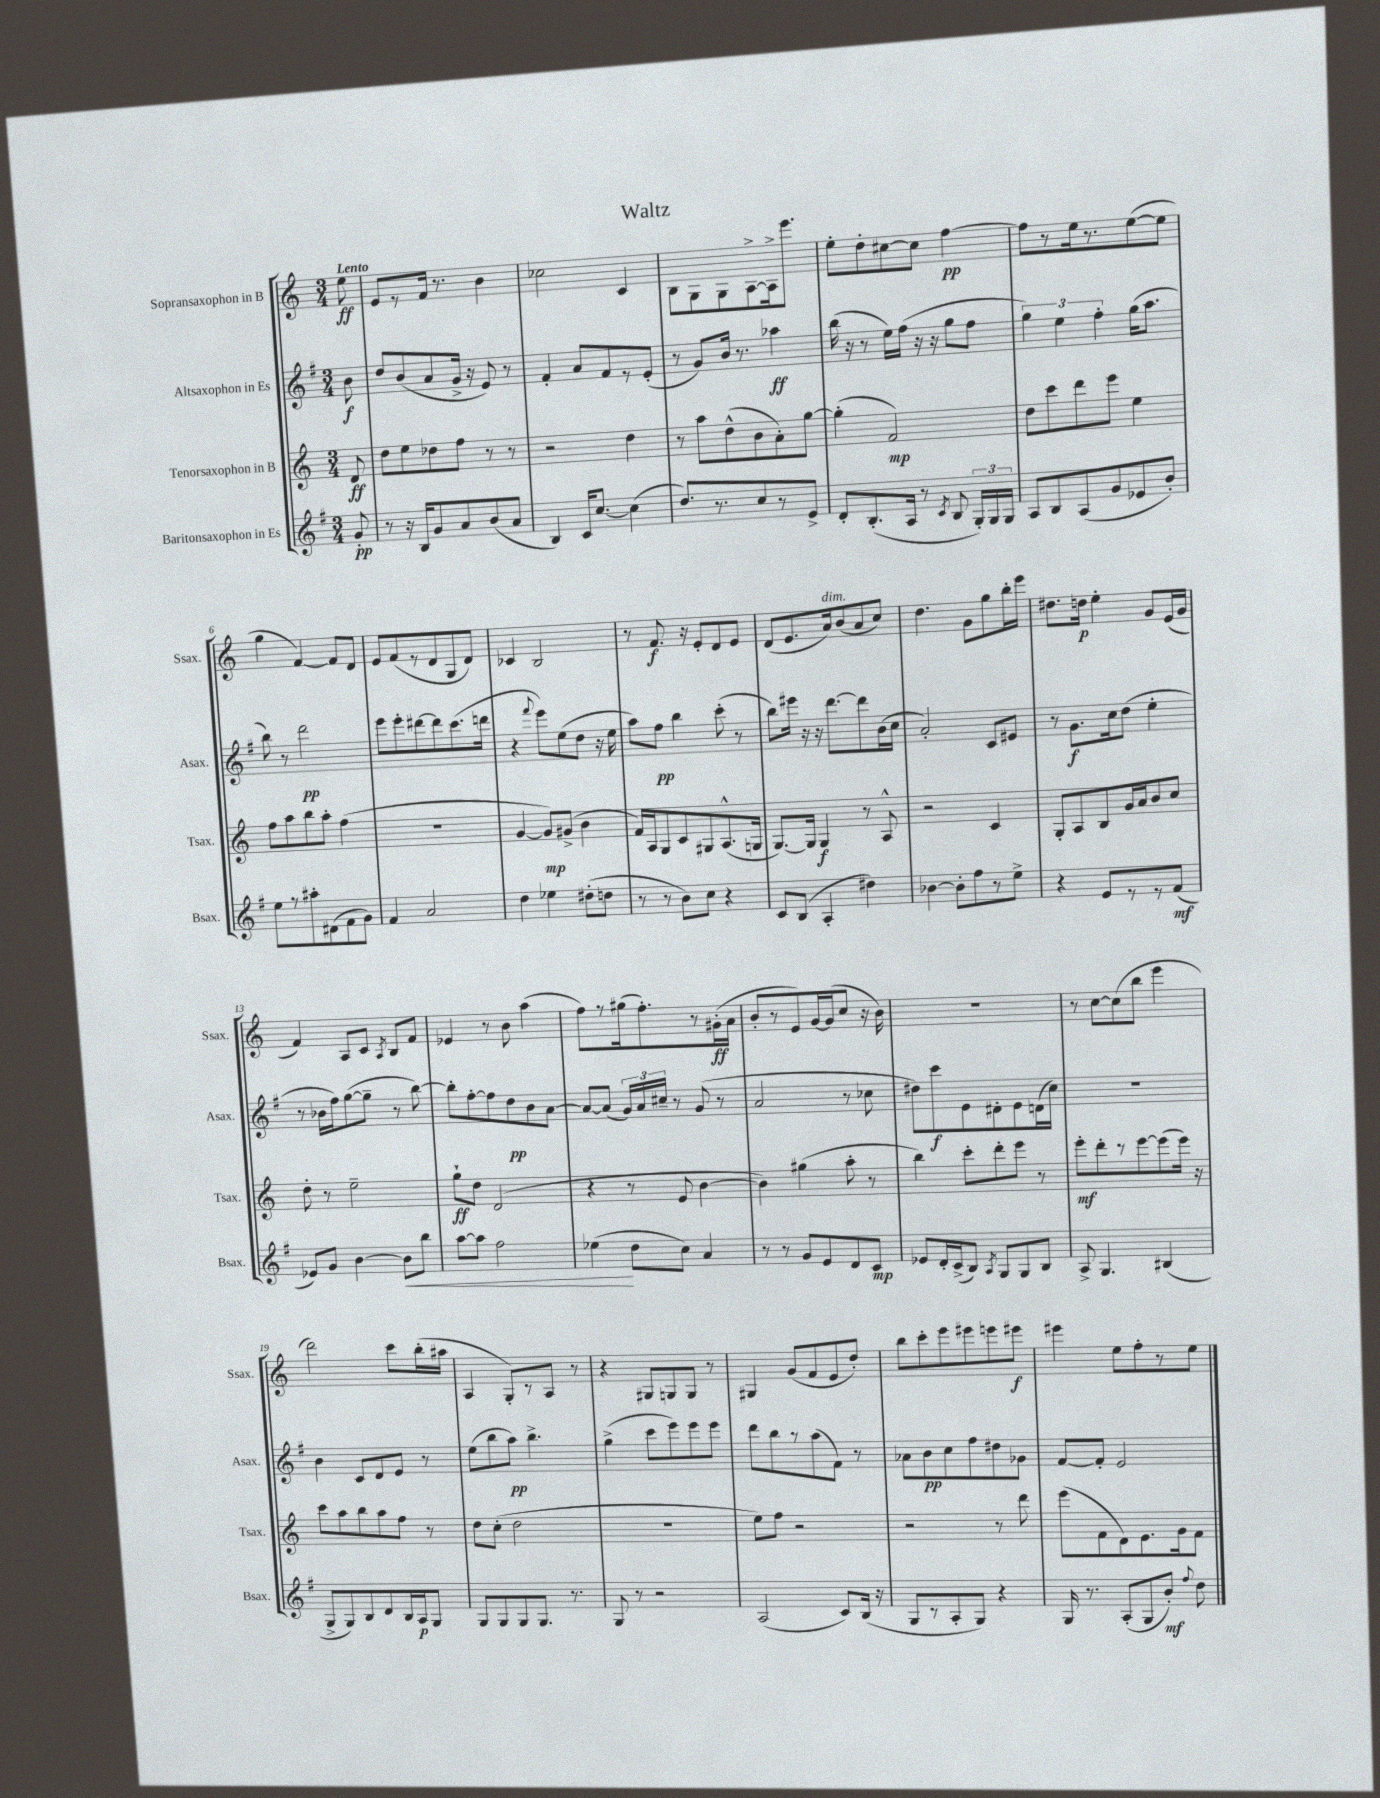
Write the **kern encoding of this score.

**kern	**kern	**kern	**kern
*staff4	*staff3	*staff2	*staff1
*clefG2	*clefG2	*clefG2	*clefG2
*k[f#]	*k[]	*k[f#]	*k[]
*M3/4	*M3/4	*M3/4	*M3/4
8g'	8d	8b	8ee
=	=	=	=
8r	8dd	8dd	8e
16r	8ee	(8b	8r
16B	.	.	.
8g	8dd-	8a	16f
.	.	.	8.r
8a	8ff	16g^	.
.	.	16r	.
(8b	8r	8e)	4b
8a	8r	8r	.
=	=	=	=
4B)	2r	4f#'	2cc-
16c	.	8a	.
[8.cc	.	.	.
.	.	8f#	.
(4cc]	4dd	8r	4c
.	.	(8e'	.
=	=	=	=
8.dd)	8r	8r	8B
.	8aa	8g)	8G
8.r	.	.	.
.	(8dd^^	16b	8G
.	.	8.r	.
8cc	8b	.	[8A^
8r	8a')	4aa-	16A^]
.	.	.	8.eee
8e^	[8gg	.	.
=	=	=	=
8d'	(4gg']	(16bb	8ee'
.	.	16r	.
(8.B'	.	8r	8dd'
.	2f)	16ee)	[8cc#
16A	.	(16ff#	.
8r	.	16r	8cc#]
.	.	16r	.
8qc	.	.	.
8B	.	8gg	[4ff
24G')	.	8ff#	.
24G	.	.	.
24G	.	.	.
=	=	=	=
8A	8dd	6gg)	8ff]
8B	8ccc	.	8r
.	.	6ee	.
(8A	8ddd	.	16ee
.	.	.	8.r
.	.	6ff#'	.
8g	8eee	.	.
8e-	4ee	(16gg	([8ee
.	.	8.aa	.
8b')	.	.	8ee]
=	=	=	=
8ee	8ff	8bb)	4gg
8r	8aa	8r	.
8aa#'	8bb	2ddd	[4f)
(8d#	8aa'	.	.
8f#	(4ff	.	8f]
8g)	.	.	8d
=	=	=	=
4f#	2.r	8eee	8e
.	.	8eee'	(8f
2a	.	[8ddd#	8r
.	.	8ddd#]	8d
.	.	(8.ccc	8G
.	.	.	8d)
.	.	16ddd	.
=	=	=	=
4dd	[4g	4r	4c-
.	.	8qqfff#	.
4ee-	8g])	8eee)	2B
.	(8g#^	(8ee	.
(8dd#'	4b	8dd	.
8dd	.	16r	.
.	.	16ee	.
=	=	=	=
8r	16f)	8aa)	8r
.	16A	.	.
8r	8G	8ff#	8.f
8b)	8c	4bb	.
.	.	.	16r
8cc	8G#	.	8e'
4r	(8.A^^	(8ccc'	8d
.	.	8r	8e
.	16G	.	.
=	=	=	=
8c	[8.G)	8bb)	(8d
(8B	.	16eee#	8.e
.	16G]	16r	.
4A'	4G	16r	.
.	.	[8.ddd	16a)
.	.	.	(8b
4dd#)	8r	8ddd]	8a
.	8A^^	(16b	8cc)
.	.	16cc	.
=	=	=	=
[4b-	2r	2a')	4.dd
8b-']	.	.	.
8ff#	.	.	8g
8r	4c	8c	8gg
8ee^	.	8e#	16bb'
.	.	.	16eee
=	=	=	=
4r	8G'	8r	8.dd#
.	8A	8.g	.
.	.	.	16dd
8e	8B	.	4ee'
.	.	16cc	.
8r	16g	(8dd	.
.	16a	.	.
8r	8b	4ee'	8g
(8f#	8cc	.	(16e
.	.	.	16g
=	=	=	=
8e-)	8dd'	8r	4f)
8g	8r	16b-	.
.	.	16ff#)	.
[4b	2ee~	([8gg	8A
.	.	8gg~]	8c
.	.	.	8qA
8b]	.	8r	8B
8bb	.	[8bb)	8f
=	=	=	=
[8aa	8gg`	8bb']	4e-
8aa]	8dd	[8ff#'	.
2ff#	(2d	8ff#]	8r
.	.	8dd	8b
.	.	8b	(4aa
.	.	[8a	.
=	=	=	=
(4ee-	4r	8a_	8ff)
.	.	(8a]	8r
8dd	8r	24g)	(16gg#
.	.	24a	.
.	.	.	8.ff')
.	.	24cc#~	.
8cc)	8e	8r	.
4a	[4b	(8g	8r
.	.	8r	(16g#'
.	.	.	16a
=	=	=	=
8r	4b])	2a	8b'
8r	.	.	8r
8g	(4gg#	.	8e)
8e	.	.	[16g
.	.	.	(16g]
8d	8aa'	8r	8cc
8c	8r	8cc-	16r
.	.	.	16b)
=	=	=	=
8e-	4bb)	8dd#)	2.r
16d'	.	8ccc	.
(16c^	.	.	.
8B)	8ccc'	8e	.
8qA	.	.	.
8G	8ddd'	8d#'	.
8G	8eee	8e	.
8B	8r	(16d	.
.	.	16cc)	.
=	=	=	=
8A^	8eee'	2.r	8r
4.G	8ddd'	.	[8cc
.	8r	.	(8cc]
.	[8eee	.	8bb
(4B#	(8eee]	.	4eee
.	16eee)	.	.
.	16r	.	.
=	=	=	=
8G^	8ccc	4b	2ddd)
8G)	8aa	.	.
8B	8bb	8c	.
8d	8aa	8d	.
16B	8ff	8e	8ccc
16A	.	.	.
8G	8r	8r	(16bb'
.	.	.	16aa#
=	=	=	=
8G	8dd	(8ee	4A
8G	(8cc'	8bb	.
8G	2dd	8aa)	8G')
8.G	.	4.bb^	8r
.	.	.	8A
8.r	.	.	.
.	.	.	8r
=	=	=	=
8G	2.r	(4gg^	4r
8r	.	.	.
2r	.	8ccc	8G#
.	.	8eee)	8G
.	.	8eee	8G
.	.	8eee	8r
=	=	=	=
(2A	8ee)	8ddd	4G#
.	8ff	8bb	.
.	2r	8r	(8g
.	.	(8aa	8f
8c)	.	8f#)	8e
(16B	.	8r	8dd')
16r	.	.	.
=	=	=	=
8G	2r	8a-	8bb
8r	.	8b	8ccc'
8A'	.	8cc	8eee
8G)	.	8ff#	8eee#
4r	8r	8dd#	8eee
.	8ddd	8g-	8eee#
=	=	=	=
16G	(8eee	[8f#	4eee#
8.r	.	.	.
.	8f	8f#']	.
(8A'	8d)	2e	8ee
8G	8.e	.	8ff'
8b')	.	.	8r
.	16g	.	.
8qqff#	.	.	.
8dd	8f	.	8ee
==	==	==	==
*-	*-	*-	*-
